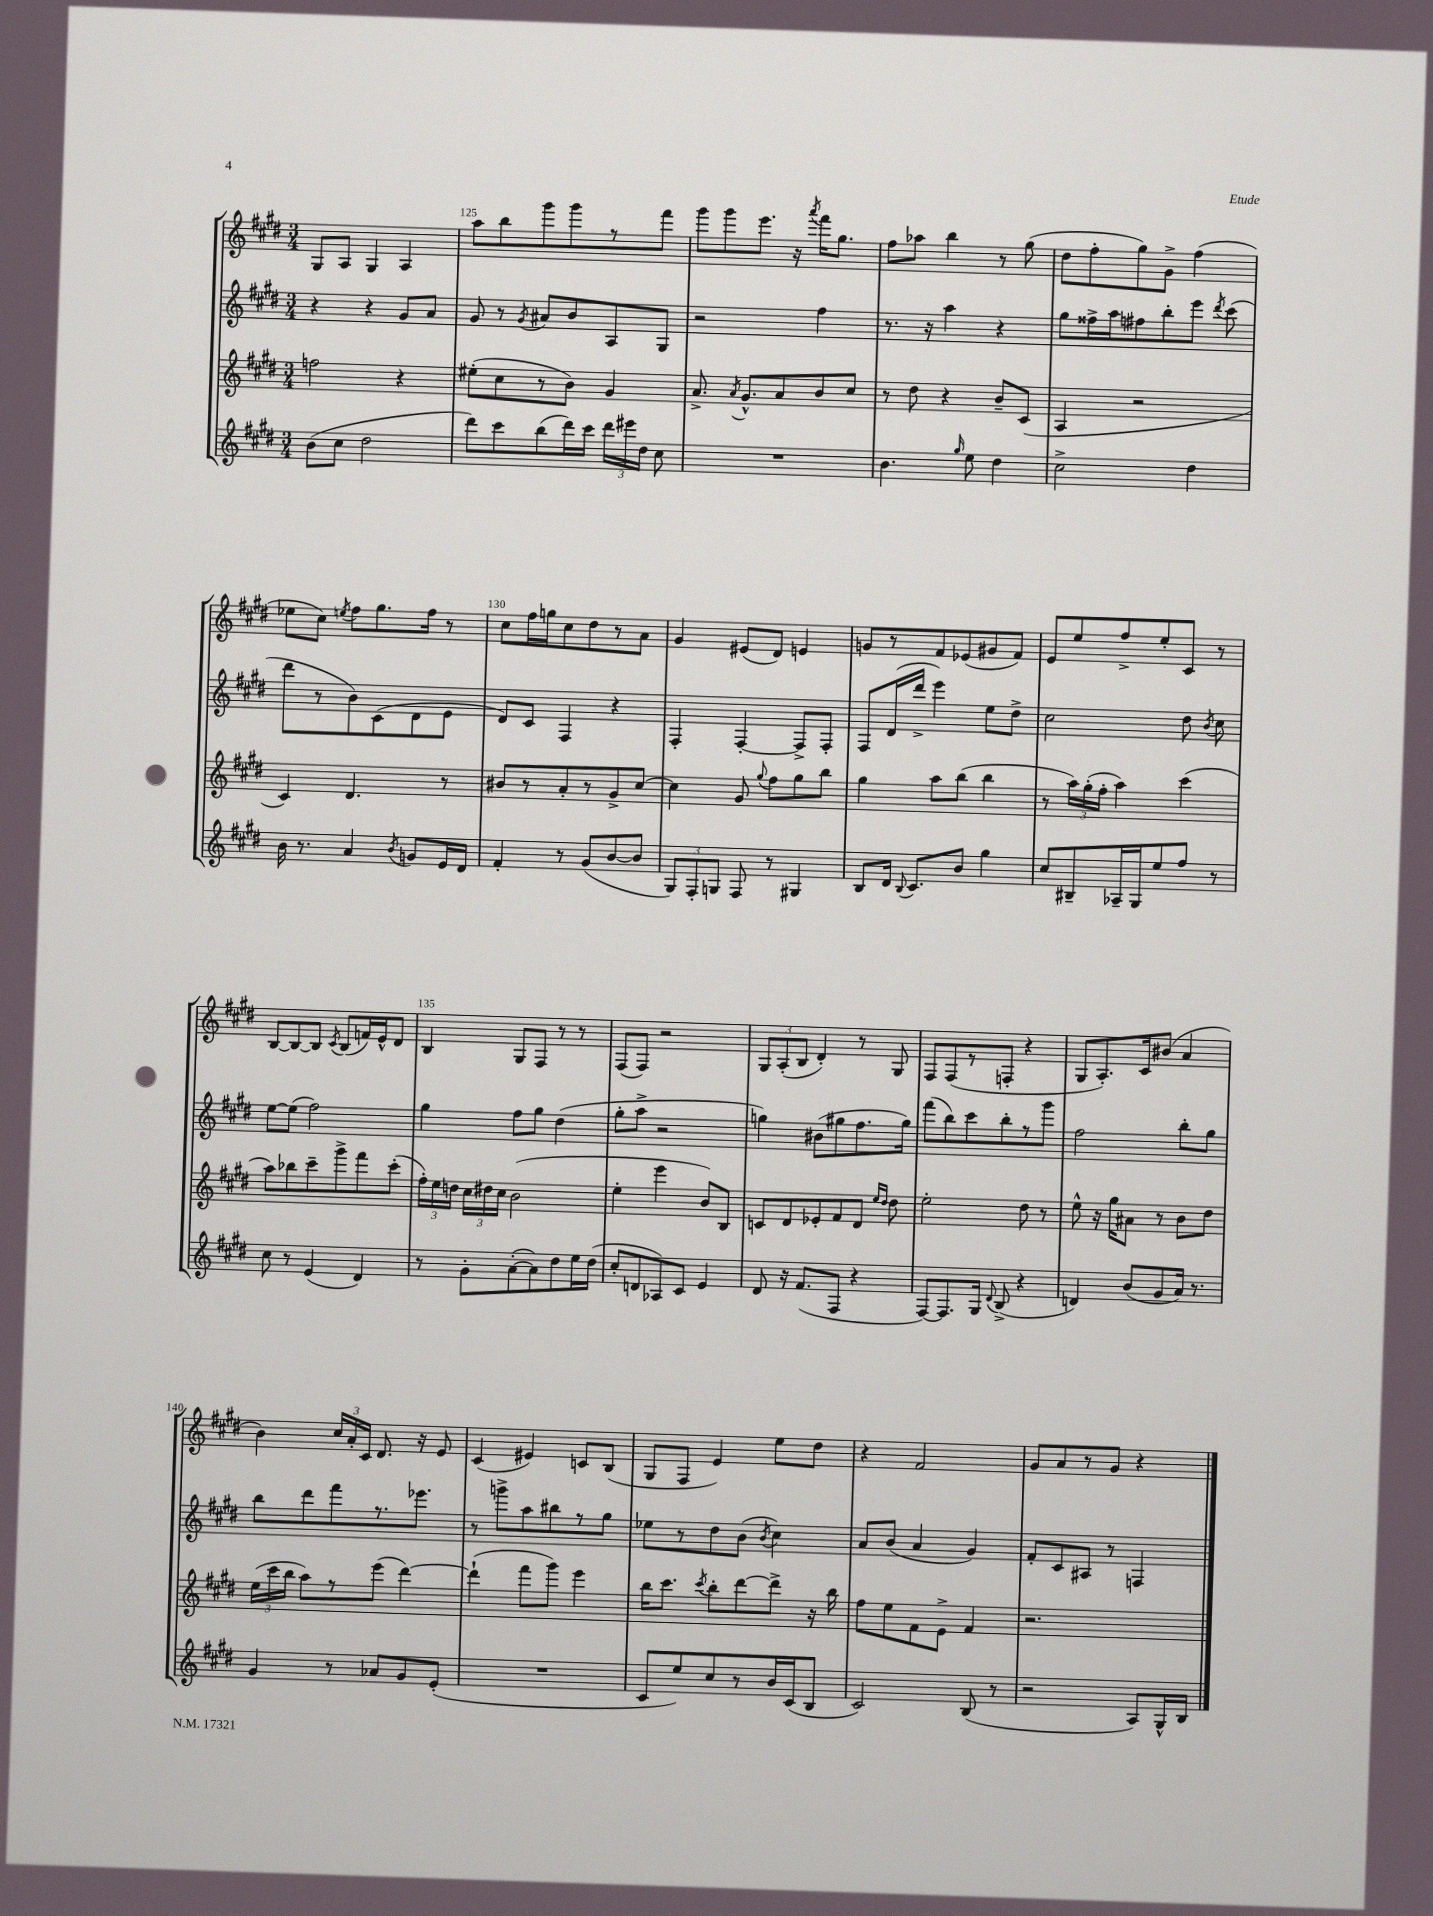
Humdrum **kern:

**kern	**kern	**kern	**kern
*part4	*part3	*part2	*part1
*staff4	*staff3	*staff2	*staff1
*clefG2	*clefG2	*clefG2	*clefG2
*k[f#c#g#d#]	*k[f#c#g#d#]	*k[f#c#g#d#]	*k[f#c#g#d#]
*M3/4	*M3/4	*M3/4	*M3/4
=124	=124	=124	=124
(8b\L	2ffn\	4r	8G#/L
8cc#\J	.	.	8A/J
2dd#\	.	4r	4G#/
.	4r	8g#/L	4A/
.	.	8a/J	.
=125	=125	=125	=125
8ddd#\L)	(8ee#X'\L	8g#/	8aa\L
8ccc#\	8cc#\	8r	8bb\
.	.	8qg#/	.
(8bb\	8r	8a#X/L	8ggg#\
16ddd#\L)	8b\J)	8b/	8ggg#\
16ccc#\JJ	.	.	.
24ddd#\LL	4g#/	8A/	8r
24eee#X\	.	.	.
24dd#\JJ	.	.	.
8cc#\	.	8G#/J	8fff#\J
=126	=126	=126	=126
2.r	8.a^/	2r	8ggg#\L
.	.	.	8ggg#\
.	8qa/	.	.
.	8.g#^^/L	.	.
.	.	.	8.eee\J
.	8a/	.	.
.	.	.	16r
.	.	.	8qaaa/
.	8b/	4ff#\	16fff#\KL
.	.	.	8.gg#\J
.	8cc#/J	.	.
=127	=127	=127	=127
4.b\	8r	8.r	8ff#\L
.	8dd#\	.	8aa-X\J
.	.	16r	.
.	4r	4aa\	4bb\
16qqgg#/	.	.	.
8ee\	.	.	.
4dd#\	8b~/L	4r	8r
.	(8c#/J	.	(8gg#\
=128	=128	=128	=128
2cc#^\	4A/	8gg#\L	8dd#\L
.	.	16ff##X^\L	8ff#'\
.	.	16aa\J	.
.	2r	8ff#X\	8gg#\)
.	.	8bb'\	8g#^\J
4dd#\	.	8eee\J	(4ff#\
.	.	8qddd#/	.
.	.	(8ccc#\	.
!!LO:LB:g=z
=129	=129	=129	=129
16b\	4c#/)	8ddd#\L	8ee-X\L
8.r	.	.	.
.	.	8r	8cc#\J)
.	.	.	8qeen/
4a/	4.d#/	8b\)	8ff#\L
.	.	(8c#\	8.gg#\
8qb/	.	.	.
8gn/L	.	8d#\	.
.	.	.	16ff#\Jk
16e/L	8r	8e\J	8r
16d#/JJ	.	.	.
=130	=130	=130	=130
4f#'/	8b#X/L	8d#/L)	8cc#\L
.	8r	8c#/J	16ff#\L
.	.	.	16ggn\J
8r	8a'/	4F#/	8cc#\
(8g#/L	8r	.	8dd#\
[8b/	8g#^/	4r	8r
8b/J]	[8cc#/J	.	8a\J
=131	=131	=131	=131
12G#/L)	4cc#\]	4F#'/	4g#/
12F#'/	.	.	.
12Gn/J	.	.	.
8F#/	8g#/	[4F#'/	(8e#X/L
.	8qqgg#/	.	.
8r	8ff#\L	.	8d#/J)
4G#X/	8gg#\	8F#^/L]	4en/
.	8bb\J	8F#'/J	.
=132	=132	=132	=132
8B/L	4gg#\	8F#/L	8gn/L
16d#/Jk	.	(16d#/L	8r
8qqB/	.	.	.
8.c#/L	.	16ddd#^/JJ	.
.	8aa\L	4eee\)	8f#/
8b/J	(8bb\J	.	(8e-X/
4gg#\	4bb\	8ee\L	8g#X/
.	.	8dd#^\J	8f#/J)
=133	=133	=133	=133
8cc#/L	8r	2cc#\	8e/L
8B#X~/	24aa\LL)	.	8ee/
.	(24gg#'\	.	.
.	24ff#'\JJ	.	.
16A-X~/L	4aa\)	.	8ff#^/
16G#/J	.	.	.
8ee/	.	.	8ee'/
8ff#/J	(4ccc#\	8dd#\	8c#/J
.	.	8qb/	.
8r	.	8cc#\	8r
!!LO:LB:g=z
=134	=134	=134	=134
8cc#\	8aa\L)	[8ee\L	[8B/L
8r	8bb-X\	(8ee\J]	8B/_
(4e/	8ccc#~\	2ff#\)	8B/J]
.	.	.	8qc#/
.	8ggg#^\	.	(8B/L
4d#/)	8fff#\	.	16fn/L)
.	.	.	16e^^/J
.	(8ccc#'\J	.	8d#/J
=135	=135	=135	=135
8r	24ff#'\LL)	4gg#\	4B/
.	24ee\	.	.
.	24ddn\JJ	.	.
8g#'\L	24cc#\LL	.	.
.	24dd#X\	.	.
.	24cc#\JJ	.	.
([8a'\	(2b\	8ff#\L	8G#/L
8a\])	.	8gg#\J	8F#/J
8dd#\	.	(4dd#\	8r
16ee\L	.	.	8r
(16dd#\JJ	.	.	.
=136	=136	=136	=136
8cc#'/L	4ee'\	8gg#'\L	(8F#/L
8dn/	.	8aa^\J	8F#/J)
8A-X/)	4eee\	2r	2r
8c#/J	.	.	.
4e/	8b/L)	.	.
.	8B/J	.	.
=137	=137	=137	=137
8d#/	8cn/L	4ggn\)	12G#/L
.	.	.	(12A'/
16r	8d#/	.	.
.	.	.	12B/J
(8.f#/L	.	.	.
.	8e-X'/	(8b#X\L	4d#'/)
8F#/J	8f#/	8gg#X\	.
4r	8d#/J	8.ff#\	8r
.	16qqee/LL	.	.
.	16qqdd#/JJ	.	.
.	8dd#\	.	8G#/
.	.	16gg#\Jk)	.
=138	=138	=138	=138
[8F#/L)	2ee'\	(8fff#\L	8F#/L
8.F#/]	.	8bb\)	(8F#/
.	.	8ccc#\	8r
16G#/Jk	.	.	.
8qqd#/	.	.	.
(8B^/	.	8bb'\	8Fn'/J
4r	8dd#\	8r	4r
.	8r	8ggg#\J	.
=139	=139	=139	=139
4dn/)	8ee^^\	2ff#\	8G#/L
.	16r	.	8.A'/)
.	16gg#\KL	.	.
(8b/L	8a#X\J	.	.
.	.	.	16c#/k
8g#/	8r	.	(8b#X/J
16a/Jk)	8b\L	8bb'\L	4a/
8.r	.	.	.
.	8dd#\J	8gg#\J	.
!!LO:LB:g=z
=140	=140	=140	=140
4g#/	(24ee\LL	8bb\L	4b\)
.	24ccc#\	.	.
.	24bb\JJ	.	.
.	8aa\L)	8ddd#\	.
8r	8r	8fff#\	24cc#/LL
.	.	.	24a'/
.	.	.	24c#/JJ
8a-X/L	(8eee\J	8.r	8.d#/
8g#/	[4ddd#\)	.	.
.	.	8.eee-X\J	16r
(8e'/J	.	.	8e/
=141	=141	=141	=141
2.r	(4ddd#`\]	8r	(4c#/
.	.	8gggn^\L	.
.	8fff#\L	8aa\	4e#X/)
.	8ggg#\J)	8bb#X\	.
.	4eee\	8r	8cn/L
.	.	8gg#\J	(8B/J
=142	=142	=142	=142
8c#/L	16bb\KL	8ee-X\L	8G#/L
.	8.ccc#\J	.	.
8ee/)	.	8r	8F#/J
.	8qccc#/	.	.
8cc#/	8bb'\L	8dd#\	4e/)
8r	[8ddd#\	(8b\J	.
.	.	8qb/	.
16b/L	8ddd#^\J]	4cc#\)	8ee\L
(16c#/J	.	.	.
8B/J	16r	.	8dd#\J
.	16bb\	.	.
=143	=143	=143	=143
2c#/)	8ff#\L	8a/L	4r
.	8ee\	(8b/J	.
.	8f#\	4a/	2f#/
.	8e^\J	.	.
(8B/	4f#/	4g#/)	.
8r	.	.	.
=144	=144	=144	=144
2r	2.r	8f#'/L	8g#/L
.	.	8c#/	8a/
.	.	8A#X/J	8r
.	.	8r	8g#/J
8A/L)	.	4Fn/	4r
16G#^^/L	.	.	.
16B/JJ	.	.	.
==	==	==	==
*-	*-	*-	*-
